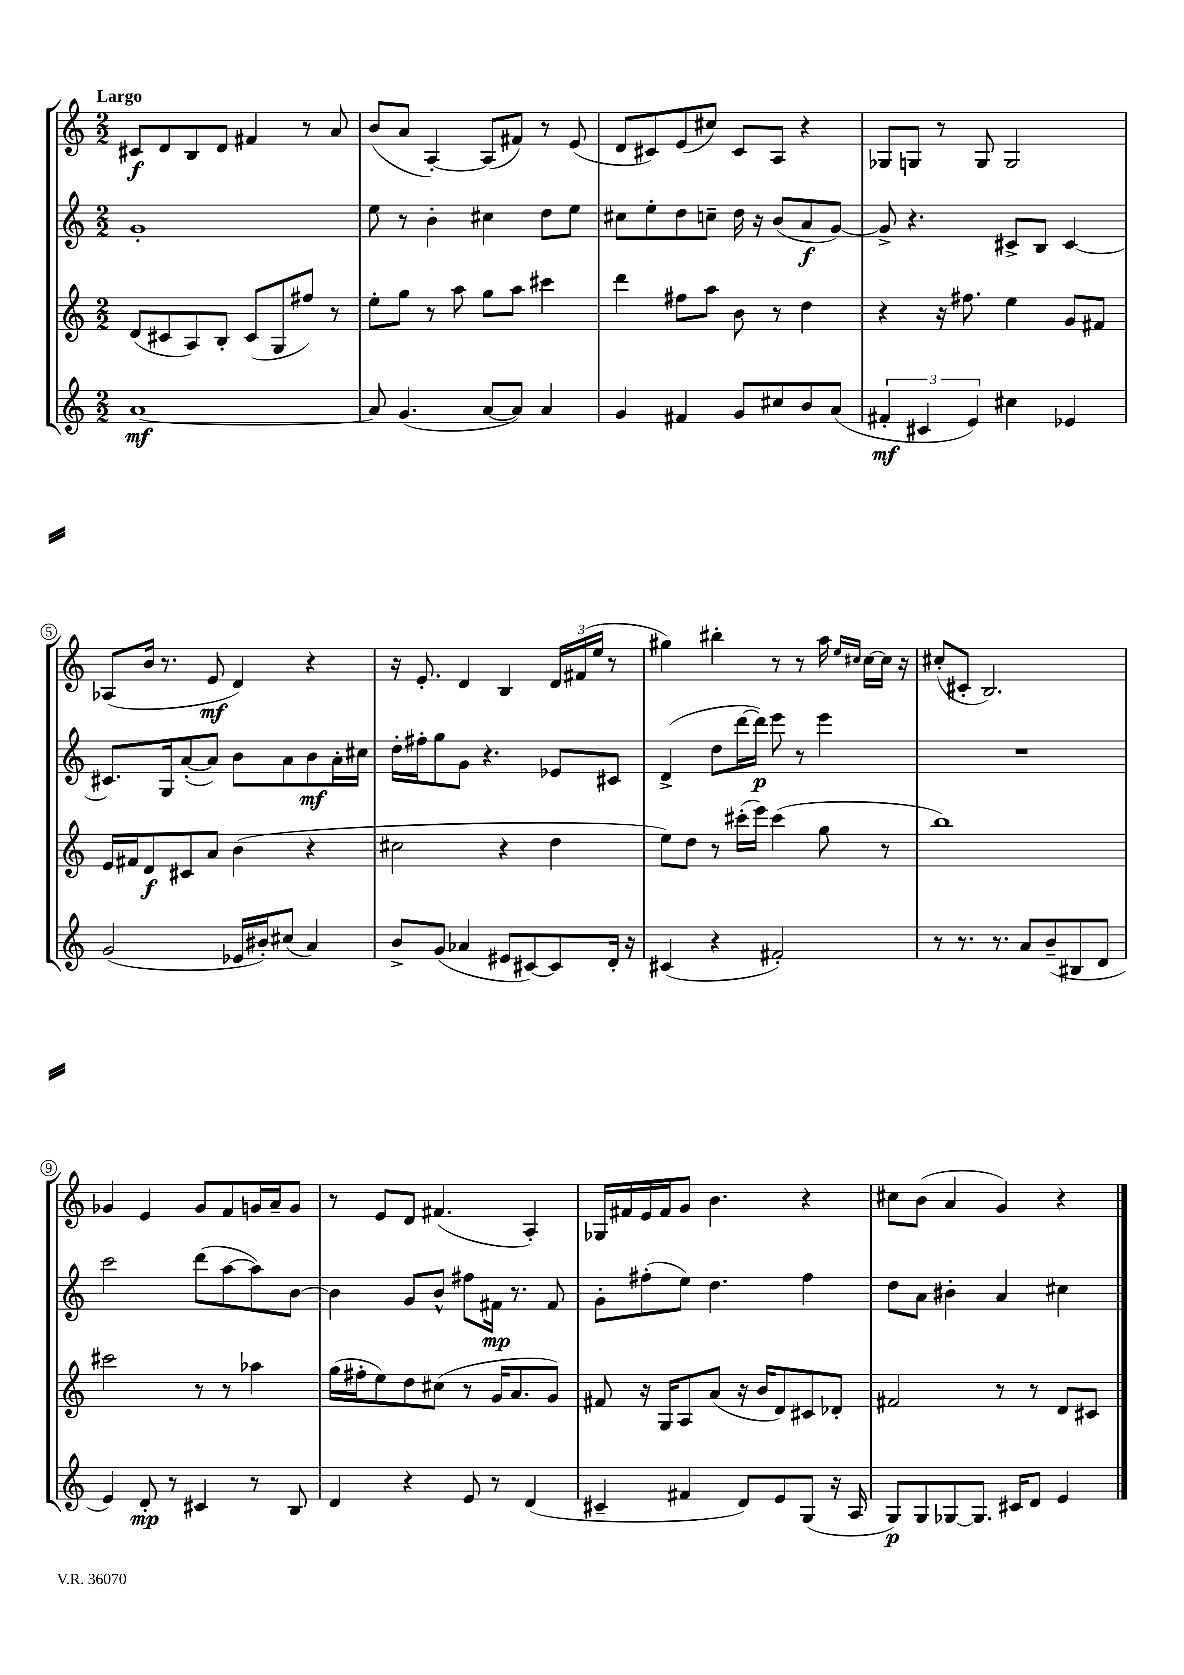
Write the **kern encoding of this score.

**kern	**dynam	**kern	**dynam	**kern	**dynam	**kern	**dynam
*part4	*part4	*part3	*part3	*part2	*part2	*part1	*part1
*staff4	*staff4	*staff3	*staff3	*staff2	*staff2	*staff1	*staff1
*clefG2	*	*clefG2	*	*clefG2	*	*clefG2	*
*k[]	*	*k[]	*	*k[]	*	*k[]	*
*M2/2	*	*M2/2	*	*M2/2	*	*M2/2	*
=1	=1	=1	=1	=1	=1	=1	=1
!	!	!	!	!	!	!LO:TX:a:B:t=Largo	!
[1a	mf	(8d/L	.	1g'	.	8c#X/L	f
.	.	8c#X/	.	.	.	8d/	.
.	.	8A/)	.	.	.	8B/	.
.	.	8B'/J	.	.	.	8d/J	.
.	.	(8c#/L	.	.	.	4f#X/	.
.	.	8G/	.	.	.	.	.
.	.	8ff#X/J)	.	.	.	8r	.
.	.	8r	.	.	.	8a/	.
=2	=2	=2	=2	=2	=2	=2	=2
8a/]	.	8ee'\L	.	8ee\	.	(8b/L	.
(4.g/	.	8gg\J	.	8r	.	8a/J	.
.	.	8r	.	4b'\	.	[4A'/)	.
.	.	8aa\	.	.	.	.	.
[8a/L	.	8gg\L	.	4cc#X\	.	(8A/L]	.
8a/J])	.	8aa\J	.	.	.	8f#X/J)	.
4a/	.	4ccc#X\	.	8dd\L	.	8r	.
.	.	.	.	8ee\J	.	(8e/	.
=3	=3	=3	=3	=3	=3	=3	=3
4g/	.	4ddd\	.	8cc#X\L	.	8d/L	.
.	.	.	.	8ee'\	.	8c#X/)	.
4f#X/	.	8ff#X\L	.	8dd\	.	(8e/	.
.	.	8aa\J	.	8ccn~\J	.	8cc#X/J)	.
8g/L	.	8b\	.	16dd\	.	8c#/L	.
.	.	.	.	16r	.	.	.
8cc#X/	.	8r	.	(8b/L	.	8A/J	.
8b/	.	4dd\	.	8a/	f	4r	.
(8a/J	.	.	.	[8g/J)	.	.	.
=4	=4	=4	=4	=4	=4	=4	=4
6f#X'/	mf	4r	.	8g^/]	.	8G-X/L	.
.	.	.	.	4.r	.	8Gn/J	.
6c#X/	.	.	.	.	.	.	.
.	.	16r	.	.	.	8r	.
.	.	8.ff#X\	.	.	.	.	.
6e/)	.	.	.	.	.	.	.
.	.	.	.	.	.	8G/	.
4cc#X\	.	4ee\	.	8c#X^/L	.	2G/	.
.	.	.	.	8B/J	.	.	.
4e-X/	.	8g/L	.	[4c#/	.	.	.
.	.	8f#X/J	.	.	.	.	.
!!LO:LB:g=z
=5	=5	=5	=5	=5	=5	=5	=5
(2g/	.	16e/LL	.	8.c#X/L]	.	(8A-X/L	.
.	.	16f#X/J	.	.	.	.	.
.	.	8d/	f	.	.	16b/Jk	.
.	.	.	.	16G/k	.	8.r	.
.	.	8c#X/	.	([8a'/	.	.	.
.	.	8a/J	.	8a/J])	.	8e/	mf
16e-X/LL	.	(4b\	.	8b\L	.	4d/)	.
16b#X'/J)	.	.	.	.	.	.	.
(8cc#X/J	.	.	.	8a\	.	.	.
4a/)	.	4r	.	8b\	mf	4r	.
.	.	.	.	16a'\L	.	.	.
.	.	.	.	16cc#X\JJ	.	.	.
=6	=6	=6	=6	=6	=6	=6	=6
8b^/L	.	2cc#X\	.	16dd'\LL	.	16r	.
.	.	.	.	16ff#X'\J	.	8.e'/	.
(8g/J	.	.	.	8gg\	.	.	.
4a-X/	.	.	.	8g\J	.	4d/	.
.	.	.	.	4.r	.	.	.
8e#X/L	.	4r	.	.	.	4B/	.
[8c#X/)	.	.	.	.	.	.	.
8c#/]	.	4dd\	.	8e-X/L	.	24d/LL	.
.	.	.	.	.	.	(24f#X/	.
.	.	.	.	.	.	24ee/JJ	.
16d'/Jk	.	.	.	8c#X/J	.	8r	.
16r	.	.	.	.	.	.	.
=7	=7	=7	=7	=7	=7	=7	=7
(4c#X/	.	8ee\L)	.	(4d^/	.	4gg#X\)	.
.	.	8dd\J	.	.	.	.	.
4r	.	8r	.	8dd\L	.	4bb#X'\	.
.	.	(16ccc#X'\LL	.	[16ddd\L	.	.	.
.	.	16eee\JJ)	.	16ddd\JJ])	p	.	.
2f#X'/)	.	(4ccc#\	.	8eee\	.	8r	.
.	.	.	.	8r	.	8r	.
.	.	8gg\	.	4eee\	.	16aa\	.
.	.	.	.	.	.	16qqee/LL	.
.	.	.	.	.	.	16qqcc#X/JJ	.
.	.	.	.	.	.	[16cc#\LL	.
.	.	8r	.	.	.	16cc#\JJ]	.
.	.	.	.	.	.	16r	.
=8	=8	=8	=8	=8	=8	=8	=8
8r	.	1bb)	.	1r	.	(8cc#X'/L	.
8.r	.	.	.	.	.	8c#X'/J	.
.	.	.	.	.	.	2.B/)	.
8.r	.	.	.	.	.	.	.
8a/L	.	.	.	.	.	.	.
(8b~/	.	.	.	.	.	.	.
8B#X/	.	.	.	.	.	.	.
8d/J	.	.	.	.	.	.	.
!!LO:LB:g=z
=9	=9	=9	=9	=9	=9	=9	=9
4e/)	.	2ccc#X\	.	2ccc\	.	4g-X/	.
8d'/	mp	.	.	.	.	4e/	.
8r	.	.	.	.	.	.	.
4c#X/	.	8r	.	(8ddd\L	.	8g-/L	.
.	.	8r	.	[8aa\	.	8f/	.
8r	.	4aa-X\	.	8aa\])	.	16gn/L	.
.	.	.	.	.	.	16a~/J	.
8B/	.	.	.	[8b\J	.	8g/J	.
=10	=10	=10	=10	=10	=10	=10	=10
4d/	.	(16gg\LL	.	4b\]	.	8r	.
.	.	16ff#X'\J	.	.	.	.	.
.	.	8ee\)	.	.	.	8e/L	.
4r	.	8dd\	.	8g/L	.	8d/J	.
.	.	(8cc#X\J	.	8b^^/J	.	(4.f#X/	.
8e/	.	8r	.	8ff#X\L	.	.	.
8r	.	16g/KL	.	16f#X\Jk	mp	.	.
.	.	8.a/	.	8.r	.	.	.
(4d/	.	.	.	.	.	4A'/)	.
.	.	8g/J)	.	8f#/	.	.	.
=11	=11	=11	=11	=11	=11	=11	=11
4c#X~/	.	8f#X/	.	8g'\L	.	16G-X/LL	.
.	.	.	.	.	.	16f#X/	.
.	.	16r	.	(8ff#X'\	.	16e/	.
.	.	16G/KL	.	.	.	16f#/J	.
4f#X/	.	8A/	.	8ee\J)	.	8g/J	.
.	.	(8a/J	.	4.dd\	.	4.b\	.
8d/L)	.	16r	.	.	.	.	.
.	.	16b/KL	.	.	.	.	.
8e/	.	8d/)	.	.	.	.	.
(8G/J	.	8c#X/	.	4ff#\	.	4r	.
16r	.	8d-X'/J	.	.	.	.	.
16A/	.	.	.	.	.	.	.
=12	=12	=12	=12	=12	=12	=12	=12
8G/L)	p	2f#X/	.	8dd\L	.	8cc#X\L	.
8G/	.	.	.	8a\J	.	(8b\J	.
[8G-X/	.	.	.	4b#X'\	.	4a/	.
8.G-/J]	.	.	.	.	.	.	.
.	.	8r	.	4a/	.	4g/)	.
16c#X/KL	.	.	.	.	.	.	.
8d/J	.	8r	.	.	.	.	.
4e/	.	8d/L	.	4cc#X\	.	4r	.
.	.	8c#X/J	.	.	.	.	.
==	==	==	==	==	==	==	==
*-	*-	*-	*-	*-	*-	*-	*-
